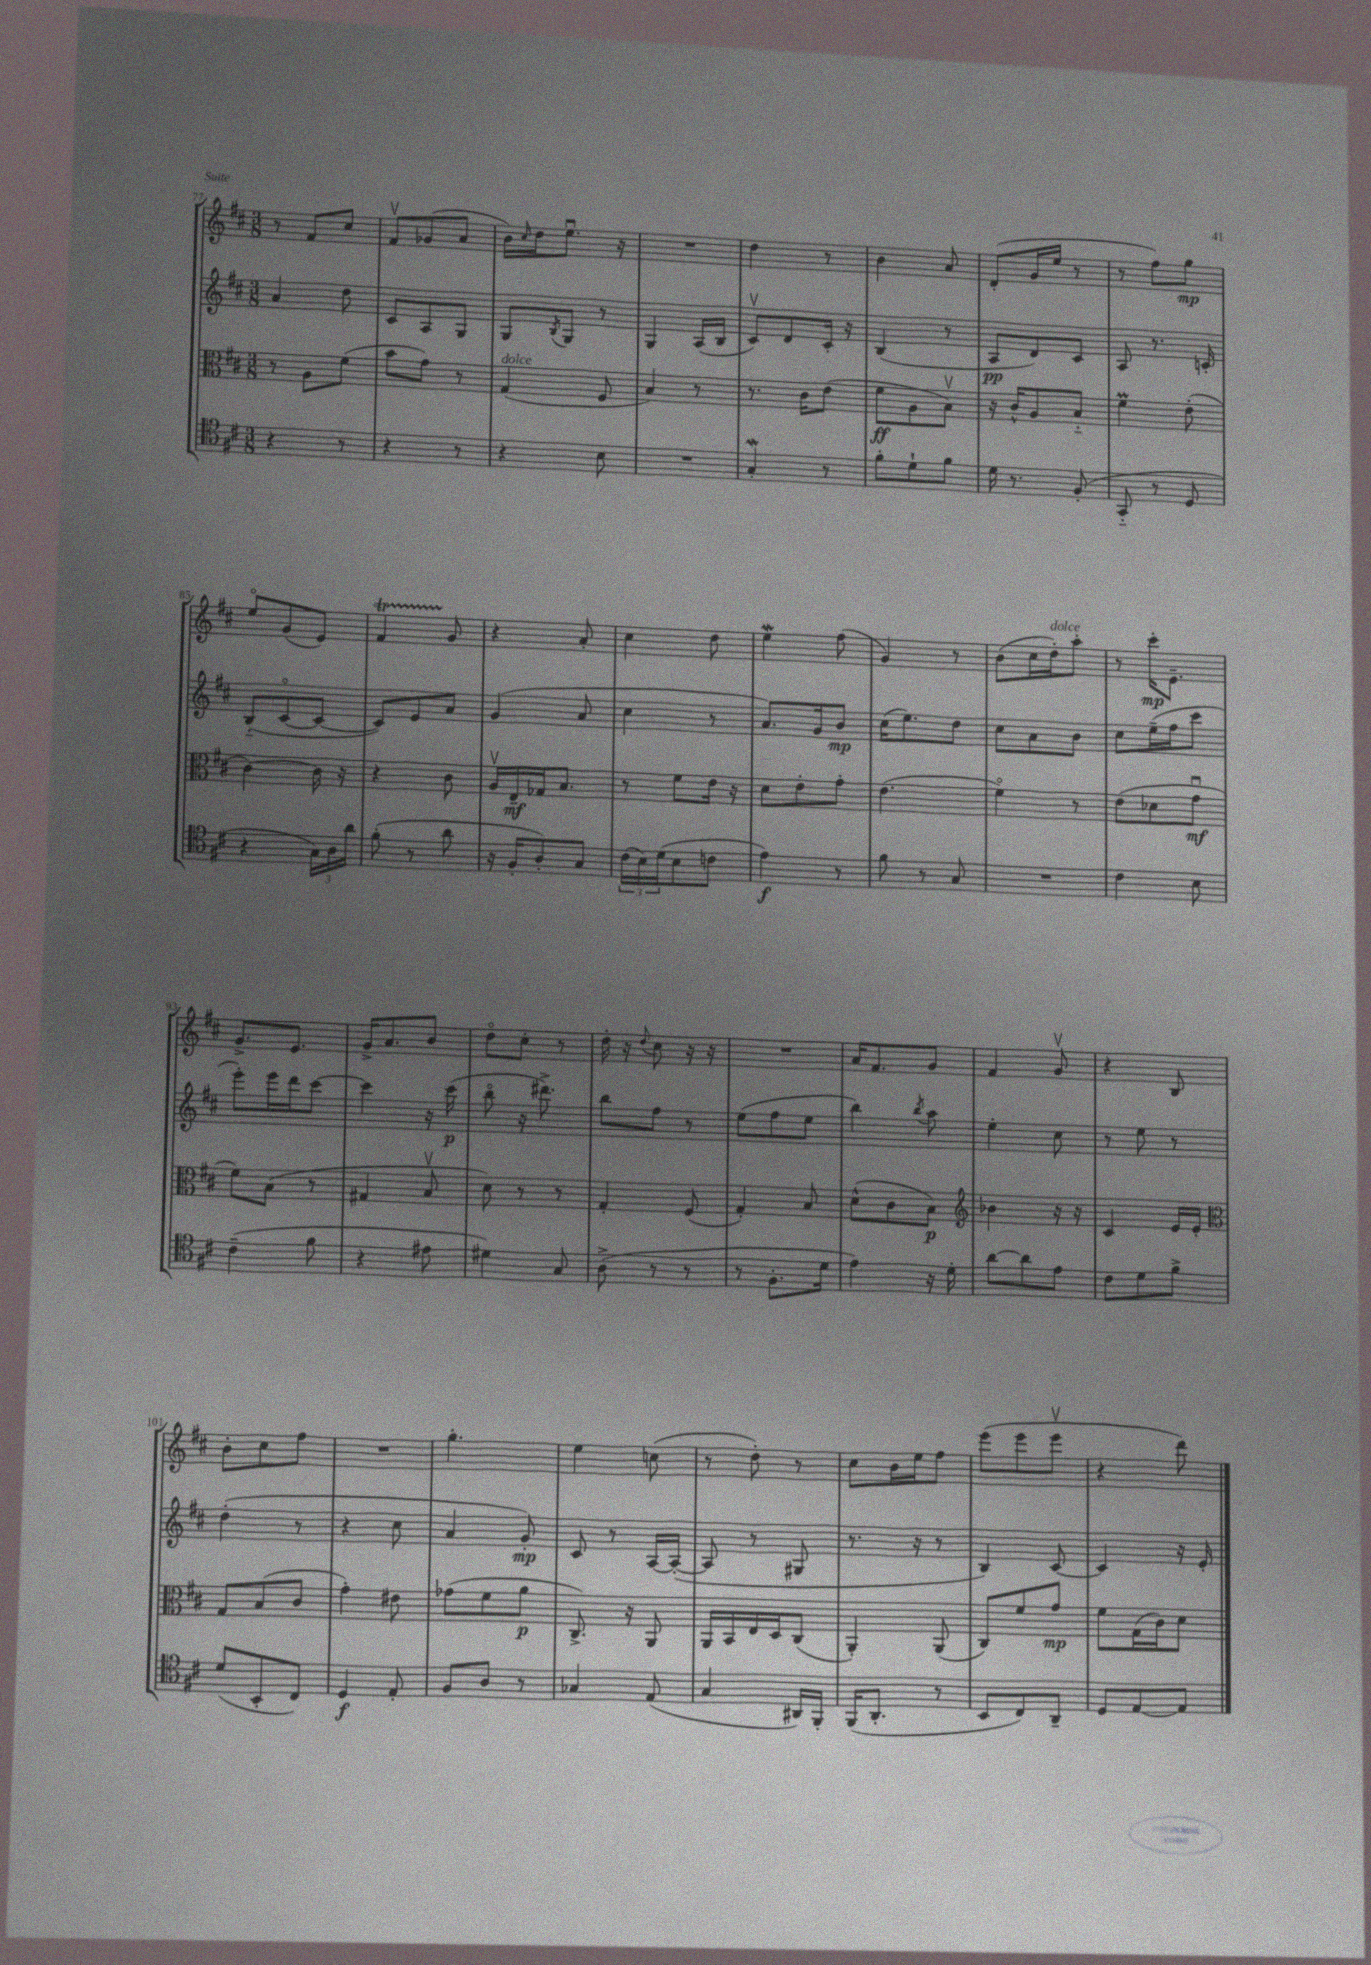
<<
\new StaffGroup <<
\new Staff = "s0" {
    \clef treble \key d \major \numericTimeSignature \time 3/8
    r8 fis'8 cis''8 |
    fis'8\upbow ges'8( a'8 |
    b'16) \grace { cis''16 } d''16 e''8.\downbow r16 |
    R4. |
    d''4 r8 |
    b'4 a'8 |
    d'8-.( g'16 e''16 r8 |
    r8 fis''8) g''8\mp |
    e''8\flageolet g'8( e'8) |
    fis'4\startTrillSpan g'8\stopTrillSpan |
    r4 a'8-. |
    cis''4 d''8 |
    e''4\mordent fis''8( |
    g'4) r8 |
    b'8( cis''16 d''16-.^\markup { \italic "dolce" }) a''8-. |
    r8 cis'''16-.\mp e'8.-- |
    g'8.-> e'8. |
    g'16-> a'8. b'8 |
    d''8\flageolet cis''8-. r8 |
    d''16-. r16 \appoggiatura { d''8 } cis''8 r16 r16 |
    R4. |
    a'16 fis'8. g'8 |
    fis'4 g'8\upbow |
    r4 b8 |
    b'8-. cis''8 fis''8 |
    R4. |
    g''4.-. |
    e''4 c''8( |
    r8 d''8-.) r8 |
    cis''8 b'16 e''16 fis''8 |
    e'''8( e'''8 e'''8\upbow |
    r4 d'''8) \bar "|." |
}
\new Staff = "s1" {
    \clef treble \key d \major \numericTimeSignature \time 3/8
    a'4 d''8 |
    cis'8 a8 g8 |
    g8 \acciaccatura { b8 } g8 r8 |
    g4 a16( b16 |
    cis'8\upbow) d'8 cis'16-. r16 |
    b4( r8 |
    a8\pp d'8) cis'8 |
    a8 r8. c'16-. |
    b8-_( cis'8~\flageolet cis'8~ |
    cis'8) e'8 a'8 |
    g'4( a'8 |
    cis''4 r8 |
    a'8.) g'16 b'8\mp |
    cis''16( e''8.) d''8 |
    cis''8 a'8 b'8 |
    cis''8 e''16--( fis''16 cis'''8 |
    e'''8-.) e'''16 d'''16 cis'''8~ |
    cis'''4 r16 cis'''16\p( |
    b''8\flageolet r16 dis'''8.->) |
    b''8 fis''8 r8 |
    e''8( fis''8 e''8 |
    b''4) \acciaccatura { b''8 } a''8 |
    e''4-. cis''8 |
    r8 e''8 r8 |
    d''4-.( r8 |
    r4 cis''8 |
    a'4 g'8-.\mp) |
    cis'8 r8 a16~ a16~-.( |
    a8 r8 gis8 |
    r8. r16 r8 |
    b4) cis'8~ |
    cis'4 r16 e'16-. \bar "|." |
}
\new Staff = "s2" {
    \clef alto \key d \major \numericTimeSignature \time 3/8
    r8 a8 fis'8( |
    b'8 g'8) r8 |
    g4^\markup { \italic "dolce" }( fis8 |
    b4) r8 |
    r8. cis'16 e'8( |
    fis'8\ff a8 b8\upbow) |
    r16 cis'16-^ a8 b8-_ |
    fis'4\prall e'8-.( |
    cis'4~) cis'16 r16 |
    r4 cis'8 |
    a16\upbow e16--\mf ges16 b8. |
    r8 fis'8 e'16 r16 |
    d'8 e'8-. g'8-. |
    e'4.( |
    fis'4\flageolet) r8 |
    e'8( des'8 g'8\downbow\mf |
    fis'8) b8( r8 |
    gis4 b8\upbow |
    d'8) r8 r8 |
    g4-. fis8( |
    g4-.) b8 |
    d'8-^( cis'8 b8\p) |
    \clef treble bes'4 r16 r16 |
    cis'4 e'16 e'16-. |
    \clef alto g8 b8( cis'8 |
    g'4-.) eis'8 |
    ges'8( fis'8 a'8\p |
    cis8.->) r16 a,8 |
    a,16 b,16 e16 d16 cis8( |
    a,4-.) a,8( |
    cis8) fis'8 g'8\mp |
    fis'8 g16( cis'16) d'8 \bar "|." |
}
\new Staff = "s3" {
    \clef tenor \key d \major \numericTimeSignature \time 3/8
    r4 r8 |
    r4 r8 |
    r4 b8 |
    R4. |
    g4-.\mordent r8 |
    fis'8-. d'8-! fis'8 |
    d'16 r8. fis8-.( |
    g,8-_ r8 d8 |
    r4 \tuplet 3/2 { g16) a16 a'16 } |
    fis'8-.( r8 a'8 |
    r16 fis16-. a8-.) g8 |
    \tuplet 3/2 { cis'16( b16) d'16( } b8 c'8 |
    e'4\f) r8 |
    fis'8 r8 g8 |
    R4. |
    cis'4 b8 |
    cis'4--( fis'8 |
    r4 eis'8 |
    dis'4) g8 |
    a8->( r8 r8 |
    r8 fis8.-. d'16 |
    e'4) r16 d'16-. |
    a'8~ a'8 e'8 |
    cis'8 d'8 fis'8-> |
    d'8( b,8-. cis8) |
    d4\f e8-. |
    fis8 a8 r8 |
    ges4 e8( |
    g4 ais,16) fis,16-. |
    fis,16( a,8.-. r8 |
    b,8 cis8) a,8-- |
    d8 e8~ e8 \bar "|." |
}
>>
>>
\layout { \context { \Score currentBarNumber = #77 } }
